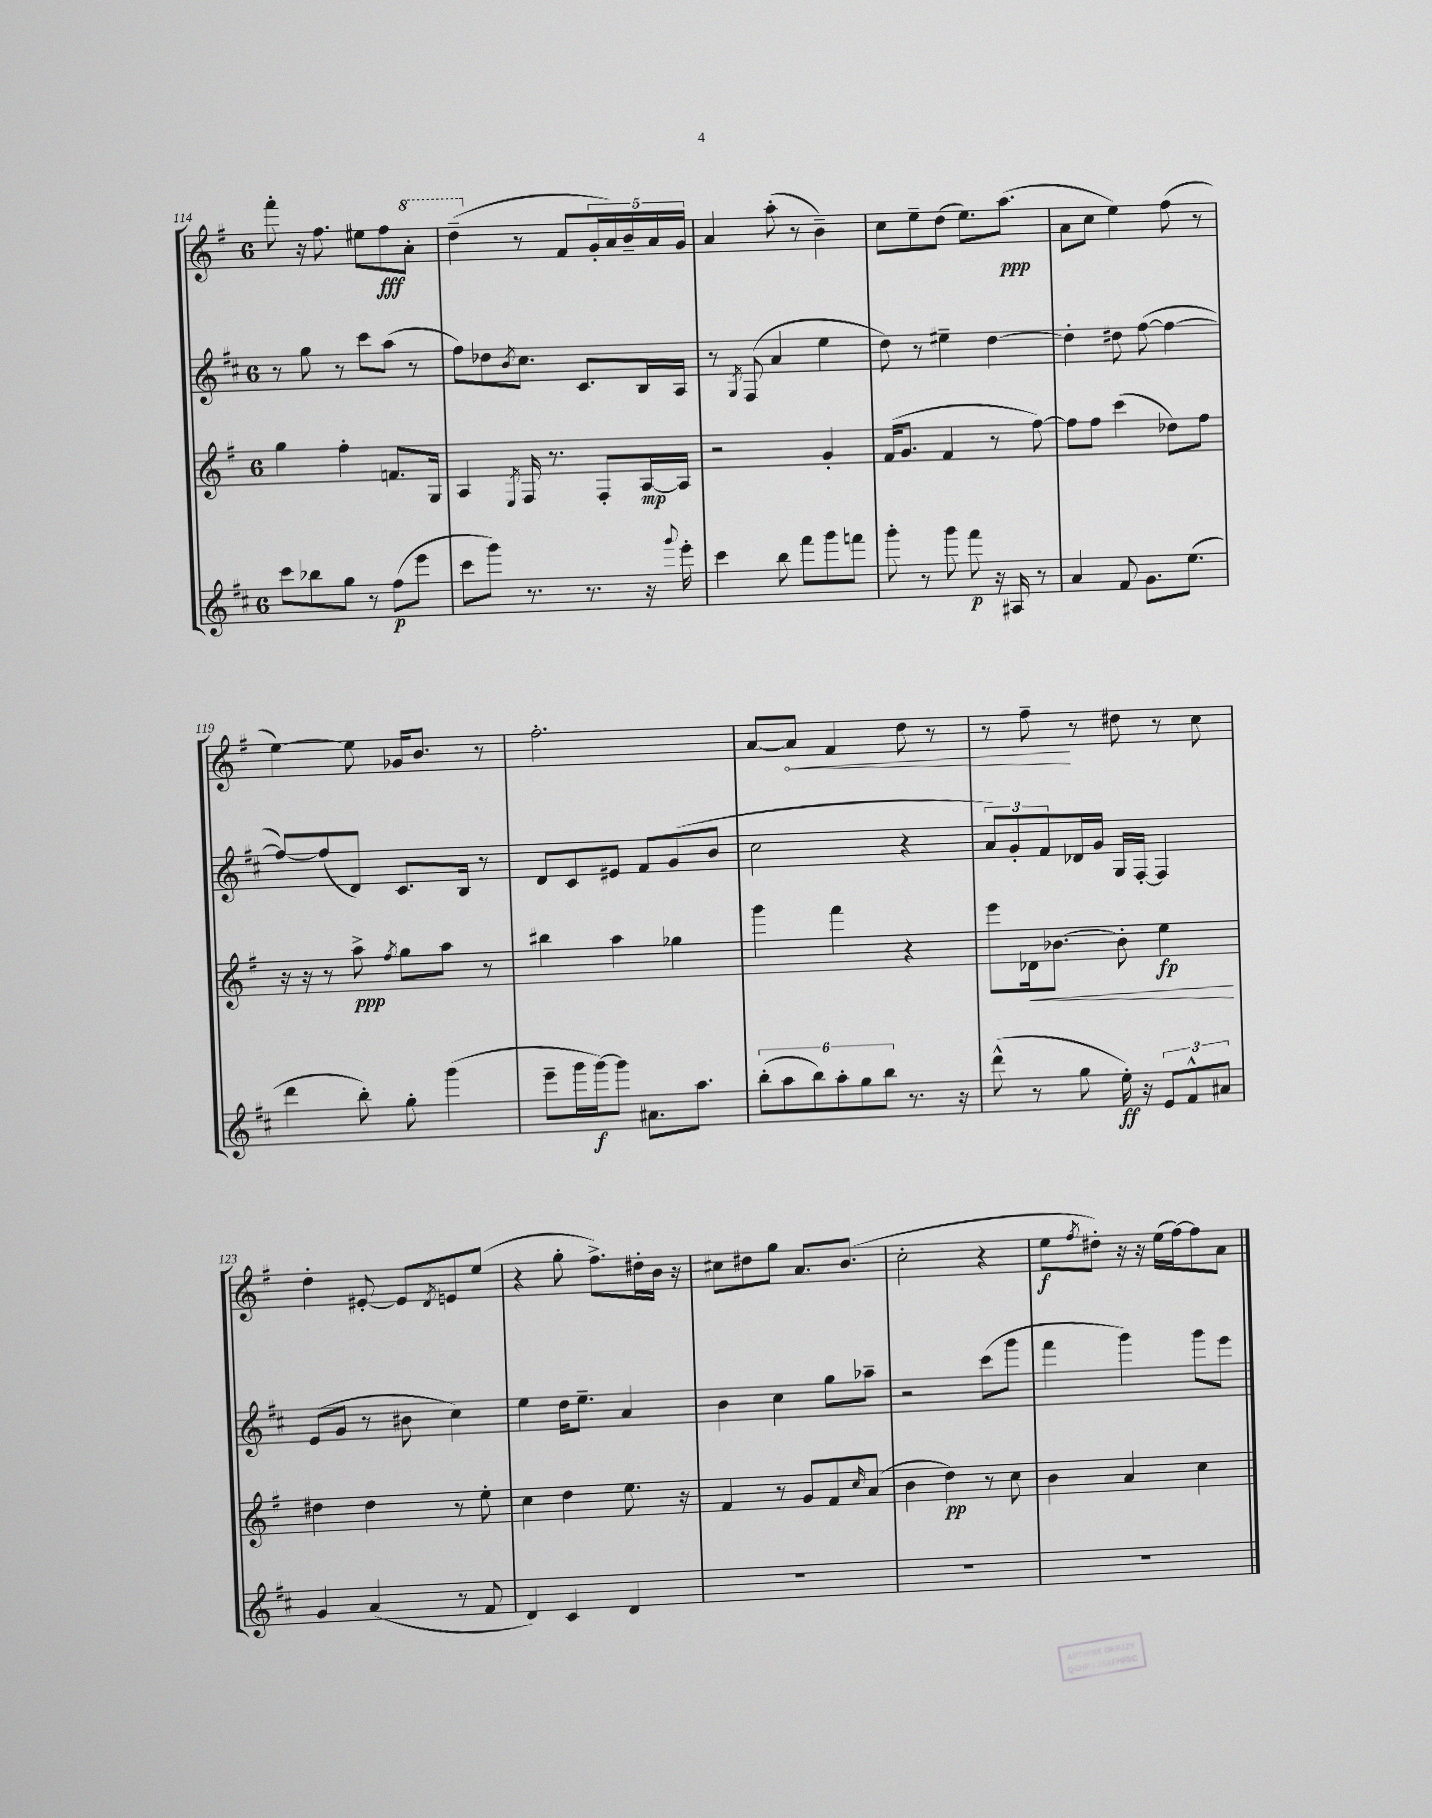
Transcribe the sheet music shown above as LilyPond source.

<<
\new StaffGroup <<
\new Staff = "s0" {
    \clef treble \key g \major \once \override Staff.TimeSignature.style = #'single-digit \time 6/8
    fis'''8-. r16 fis''8. eis''8 fis''8\fff \ottava #1 a''8-. |
    d'''4--( \ottava #0 r8 fis'8 \tuplet 5/4 { g'16-. a'16) b'16-- a'16 g'16 } |
    a'4 a''8-.( r8 b'4--) |
    c''8 e''8-- d''8( e''8.) a''8.\ppp( |
    a'8 c''8 e''4) fis''8( r8 |
    e''4~) e''8 ges'16 b'8. r8 |
    fis''2.-. |
    a'8~ \once \override Hairpin.circled-tip = ##t a'8\< fis'4 d''8 r8 |
    r8 fis''8--\! r8 dis''8 r8 c''8 |
    d''4-. eis'8~-. eis'8 \acciaccatura { d'8 } e'8 e''8( |
    r4 g''8-. fis''8.->) dis''16-. b'16 r16 |
    cis''8 dis''8 g''8 a'8. b'8.( |
    c''2-. r4 |
    e''8\f \acciaccatura { fis''8 } dis''8-.) r16 r16 e''16( fis''16~) fis''8 a'8 \bar "|." |
}
\new Staff = "s1" {
    \clef treble \key d \major \once \override Staff.TimeSignature.style = #'single-digit \time 6/8
    r8 g''8 r8 cis'''8 a''8( r8 |
    fis''8) des''8 \acciaccatura { b'8 } cis''8. cis'8. b16 a16 |
    r8 \acciaccatura { g8 } fis8( a'4 e''4 |
    d''8) r8 eis''4-- d''4~ |
    d''4-. dis''8 fis''8~( fis''4~ |
    fis''8~) fis''8( d'8) cis'8. b16 r8 |
    d'8 cis'8 eis'8 fis'8 g'8( b'8 |
    cis''2 r4 |
    \tuplet 3/2 { a'8) g'8-. fis'8 } des'16 g'16 g16 fis16~-. fis4 |
    e'8( g'8 r8 bis'8 cis''4) |
    e''4 d''16 e''8.-- a'4 |
    b'4 cis''4 g''8 aes''8-- |
    r2 cis'''8( g'''8 |
    fis'''4 g'''4) g'''8 e'''8 \bar "|." |
}
\new Staff = "s2" {
    \clef treble \key g \major \once \override Staff.TimeSignature.style = #'single-digit \time 6/8
    g''4 fis''4-. f'8. g16 |
    a4 \acciaccatura { e8 } fis16 r8. fis8-. a16~\mp a16 |
    r2 g'4-. |
    fis'16( g'8. fis'4 r8 fis''8~) |
    fis''8 fis''8 c'''4( des''8) fis''8 |
    r16 r16 r8 a''8->\ppp \acciaccatura { fis''8 } g''8 a''8 r8 |
    bis''4 a''4 ges''4 |
    g'''4 fis'''4 r4 |
    e'''8 des'16\< bes'8.~ bes'8-. e''4\fp\! |
    dis''4 dis''4 r8 e''8-. |
    c''4 d''4 e''8. r16 |
    fis'4 r8 g'8 fis'8 \grace { c''16 } a'8( |
    b'4 d''4\pp) r8 c''8 |
    b'4 a'4 c''4 \bar "|." |
}
\new Staff = "s3" {
    \clef treble \key d \major \once \override Staff.TimeSignature.style = #'single-digit \time 6/8
    cis'''8 bes''8 g''8 r8 fis''8\p( e'''8 |
    cis'''8 g'''8) r8. r8. r16 \appoggiatura { g'''8 } e'''16-. |
    cis'''4 b''8 fis'''8 g'''8 f'''8 |
    g'''8-. r8 g'''8 fis'''8\p r16 ais16 r8 |
    a'4 fis'8 g'8. e''8.( |
    d'''4 b''8-.) g''8-. g'''4( |
    e'''8-- g'''16 g'''16~\f) g'''8 ais'8. a''8. |
    \tuplet 6/4 { b''8-.( a''8 b''8) a''8-. g''8 b''8 } r8. r16 |
    d'''8-^( r8 g''8 e''16-.\ff) r16 \tuplet 3/2 { e'8 fis'8-^ ais'8 } |
    g'4 a'4( r8 fis'8 |
    d'4) cis'4 d'4 |
    R2. |
    R2. |
    R2. \bar "|." |
}
>>
>>
\layout { \context { \Score currentBarNumber = #114 } }
